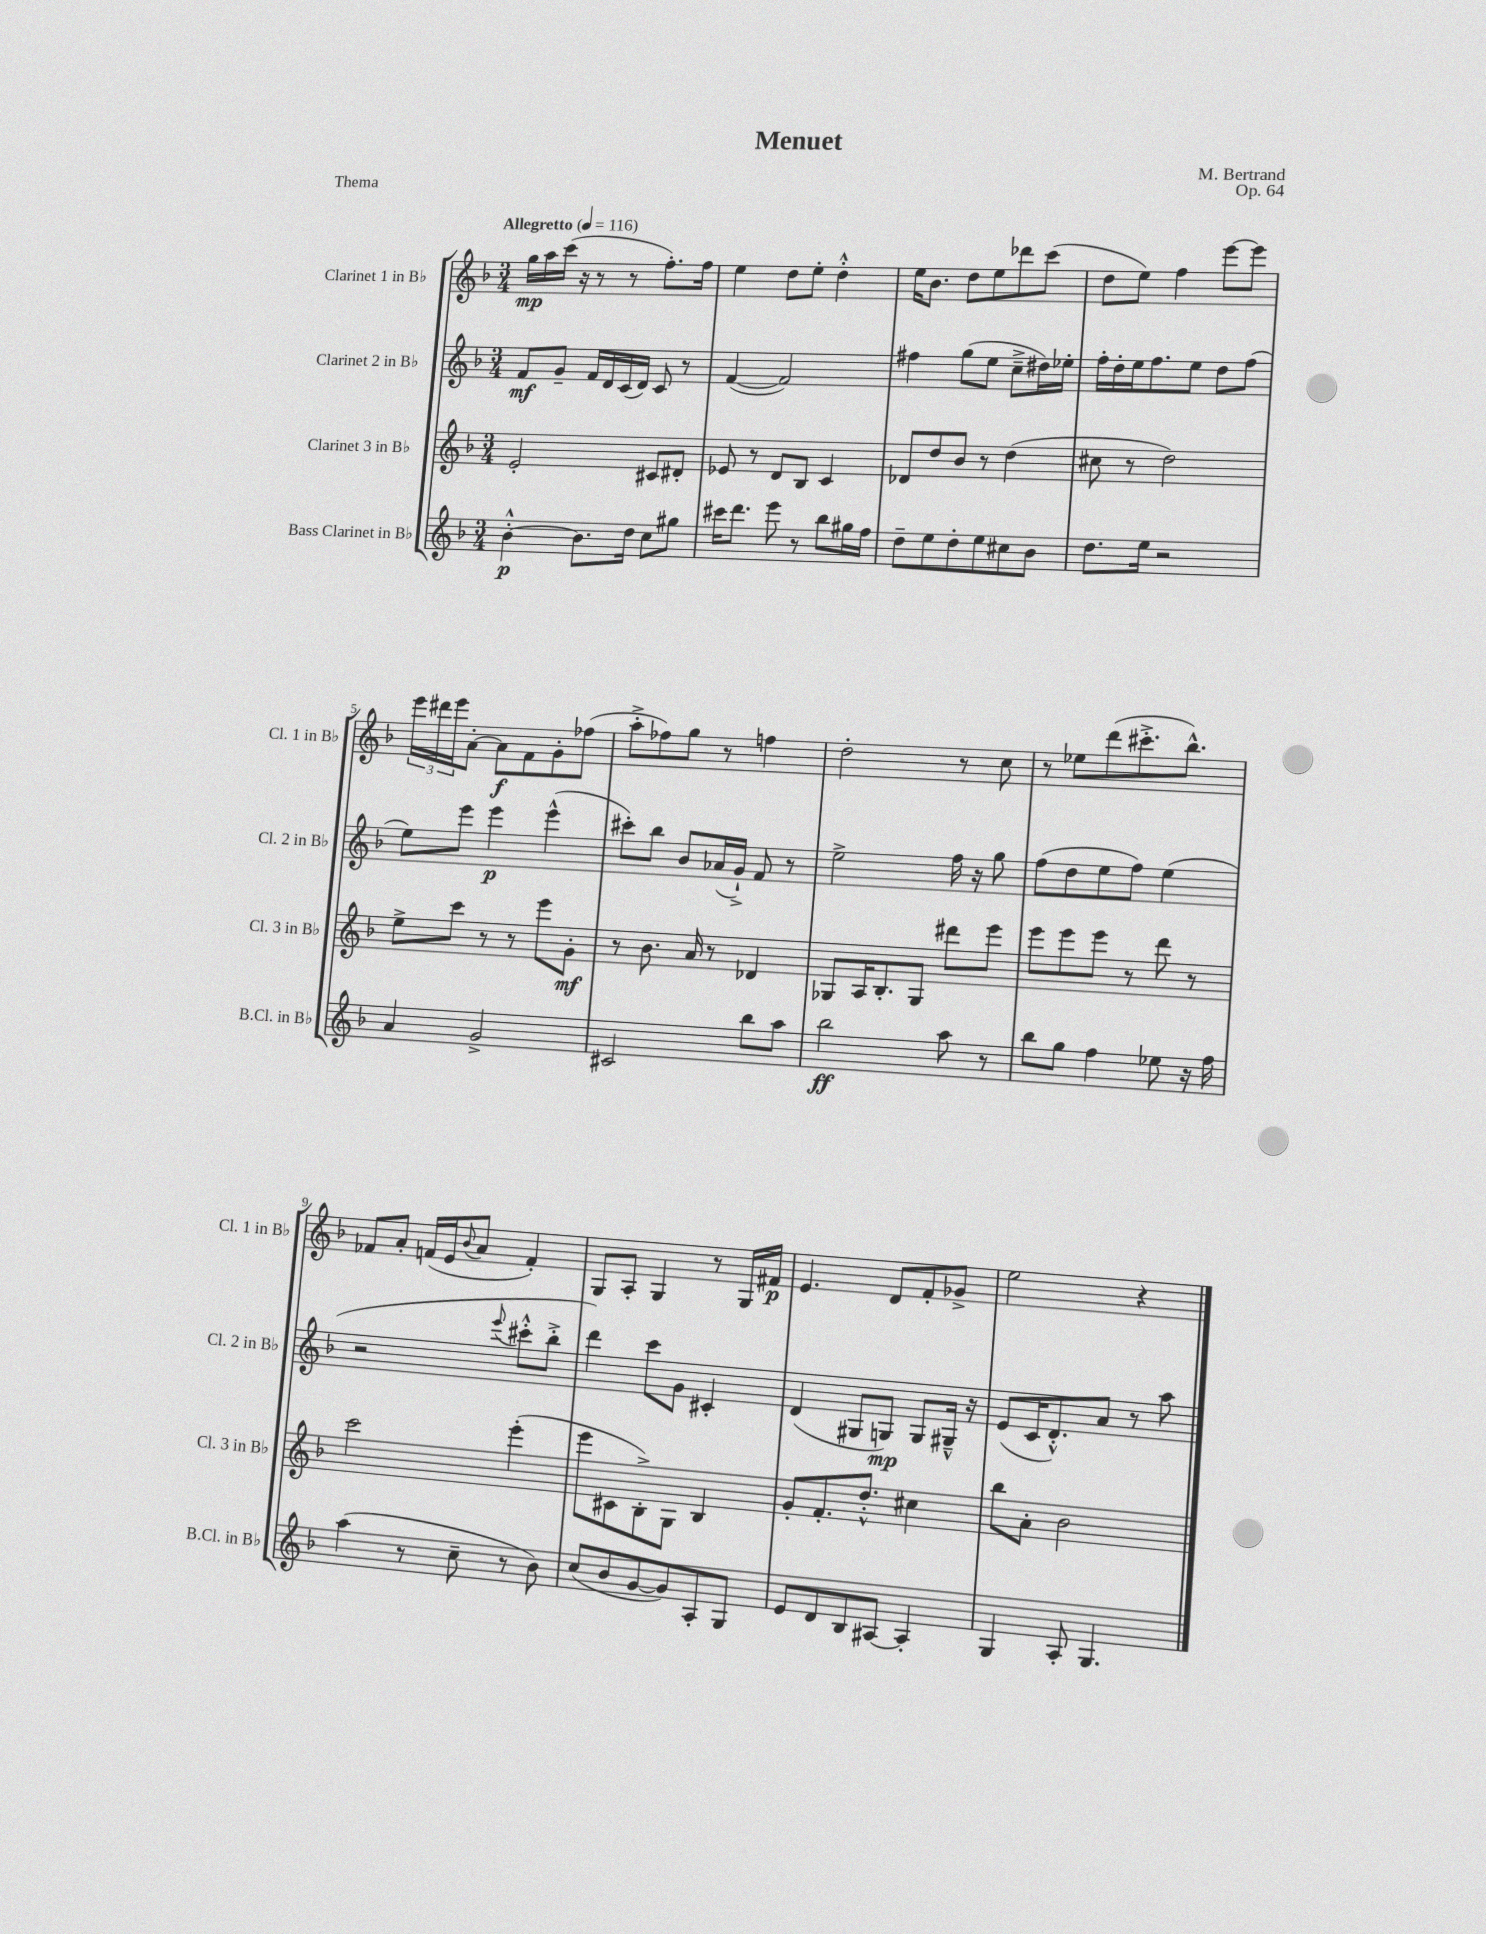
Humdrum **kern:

**kern	**dynam	**kern	**dynam	**kern	**dynam	**kern	**dynam
*part4	*part4	*part3	*part3	*part2	*part2	*part1	*part1
*staff4	*staff4	*staff3	*staff3	*staff2	*staff2	*staff1	*staff1
*I"Bass Clarinet in B♭	*	*I"Clarinet 3 in B♭	*	*I"Clarinet 2 in B♭	*	*I"Clarinet 1 in B♭	*
*I'B.Cl. in B♭	*	*I'Cl. 3 in B♭	*	*I'Cl. 2 in B♭	*	*I'Cl. 1 in B♭	*
*clefG2	*	*clefG2	*	*clefG2	*	*clefG2	*
*k[b-]	*	*k[b-]	*	*k[b-]	*	*k[b-]	*
*M3/4	*	*M3/4	*	*M3/4	*	*M3/4	*
*MM116	*	*MM116	*	*MM116	*	*MM116	*
=1	=1	=1	=1	=1	=1	=1	=1
!	!	!	!	!	!	!LO:TX:a:B:t=Allegretto	!
[4b-'^^\	p	2e'/	.	8f/L	mf	16gg\LL	mp
.	.	.	.	.	.	16aa\	.
.	.	.	.	8g~/J	.	(16ccc\JJ	.
.	.	.	.	.	.	16r	.
8.b-\L]	.	.	.	16f/LL	.	8r	.
.	.	.	.	16d/	.	.	.
.	.	.	.	(16c/	.	8r	.
16dd\Jk	.	.	.	16d/JJ)	.	.	.
8cc\L	.	8c#X/L	.	8c/	.	8.ff'\L)	.
8gg#X\J	.	8d#X'/J	.	8r	.	.	.
.	.	.	.	.	.	16ff\Jk	.
=2	=2	=2	=2	=2	=2	=2	=2
16ccc#X\KL	.	8e-X/	.	([4f/	.	4ee\	.
8.ddd\J	.	.	.	.	.	.	.
.	.	8r	.	.	.	.	.
8eee\	.	8d/L	.	2f/])	.	8dd\L	.
8r	.	8B-/J	.	.	.	8ee'\J	.
8bb-\L	.	4c/	.	.	.	4dd'^^\	.
16gg#X\L	.	.	.	.	.	.	.
16ff\JJ	.	.	.	.	.	.	.
=3	=3	=3	=3	=3	=3	=3	=3
8dd~\L	.	8d-X/L	.	4ff#X\	.	16ee\KL	.
.	.	.	.	.	.	8.b-\J	.
8ee\	.	8dd/	.	.	.	.	.
8dd'\	.	8b-/J	.	(8gg\L	.	8dd\L	.
8ee\	.	8r	.	8ee\J	.	8ee\	.
8cc#X\	.	(4dd\	.	8cc~^\L	.	8ddd-X\	.
8b-\J	.	.	.	16dd#X\L)	.	(8ccc\J	.
.	.	.	.	16ee-X'\JJ	.	.	.
=4	=4	=4	=4	=4	=4	=4	=4
8.dd\L	.	8cc#X\	.	16ff'\LL	.	8dd\L	.
.	.	.	.	16dd'\	.	.	.
.	.	8r	.	16ee\J	.	8ee\J)	.
16ee\Jk	.	.	.	8.ff\	.	.	.
2r	.	2dd\)	.	.	.	4ff\	.
.	.	.	.	8ee\J	.	.	.
.	.	.	.	8dd\L	.	[8eee\L	.
.	.	.	.	(8ff\J	.	8eee\J]	.
!!LO:LB:g=z
=5	=5	=5	=5	=5	=5	=5	=5
4a/	.	8ee^\L	.	8ee\L)	.	24eee\LL	.
.	.	.	.	.	.	24ddd#X\	.
.	.	.	.	.	.	24eee\J	.
.	.	8ccc\J	.	8eee\J	.	[8a'\J	.
2g^/	.	8r	.	4eee\	p	8a\L]	f
.	.	8r	.	.	.	8f\	.
.	.	8eee\L	.	(4eee^^\	.	8g'\	.
.	.	8g'\J	mf	.	.	(8ff-X\J	.
=6	=6	=6	=6	=6	=6	=6	=6
2c#X/	.	8r	.	8ccc#X'\L)	.	8aa'^\L	.
.	.	8.b-\	.	8bb-\J	.	8ff-X\)	.
.	.	.	.	8b-/L	.	8gg\J	.
.	.	16a/	.	.	.	.	.
.	.	8r	.	(16a-X/L	.	8r	.
.	.	.	.	16g`^/JJ)	.	.	.
8bb-\L	.	4d-X/	.	8f/	.	4ffn\	.
8aa\J	.	.	.	8r	.	.	.
=7	=7	=7	=7	=7	=7	=7	=7
2bb-\	ff	8G-X/L	.	2ee^\	.	2dd'\	.
.	.	16A/K	.	.	.	.	.
.	.	8.B-'/	.	.	.	.	.
.	.	8G-/J	.	.	.	.	.
8aa\	.	8ddd#X\L	.	16ff\	.	8r	.
.	.	.	.	16r	.	.	.
8r	.	8eee\J	.	8gg\	.	8cc\	.
=8	=8	=8	=8	=8	=8	=8	=8
8bb-\L	.	8eee\L	.	(8ff\L	.	8r	.
8gg\J	.	8eee\	.	8dd\	.	8ee-X\L	.
4ff\	.	8eee\J	.	8ee\	.	(8ddd\	.
.	.	8r	.	8ff\J)	.	8.ccc#X'^\	.
8ee-X\	.	8ddd\	.	(4ee\	.	.	.
.	.	.	.	.	.	8.bb-^^\J)	.
16r	.	8r	.	.	.	.	.
16ff\	.	.	.	.	.	.	.
!!LO:LB:g=z
=9	=9	=9	=9	=9	=9	=9	=9
(4aa\	.	2ccc\	.	2r	.	8f-X/L	.
.	.	.	.	.	.	8a'/J	.
8r	.	.	.	.	.	(16fn/LL	.
.	.	.	.	.	.	16e/J	.
.	.	.	.	.	.	8qqb-/	.
8cc~\	.	.	.	.	.	8a/J	.
.	.	.	.	8qqeee/	.	.	.
8r	.	(4eee'\	.	8ccc#X'^^\L	.	4f'/)	.
8b-\)	.	.	.	8bb-'^\J	.	.	.
=10	=10	=10	=10	=10	=10	=10	=10
(8cc/L	.	8eee\L	.	4ddd\)	.	8G/L	.
8b-/	.	8c#X\	.	.	.	8A'/J	.
[8g/	.	8B-'^\)	.	8ccc\L	.	4G/	.
8g/])	.	8G\J	.	8g\J	.	.	.
8A'/	.	4B-/	.	4c#X'/	.	8r	.
8G/J	.	.	.	.	.	16G/LL	.
.	.	.	.	.	.	16f#X/JJ	p
=11	=11	=11	=11	=11	=11	=11	=11
8e/L	.	8g'/L	.	(4d/	.	4.e/	.
8d/	.	8.f'/	.	.	.	.	.
8B-/	.	.	.	8G#X/L	.	.	.
.	.	8.dd'^^/J	.	.	.	.	.
[8A#X/J	.	.	.	8Gn/J)	mp	8d/L	.
4A#'/]	.	4cc#X\	.	8G/L	.	8f'/	.
.	.	.	.	16G#X~^^/Jk	.	8g-X^/J	.
.	.	.	.	16r	.	.	.
=12	=12	=12	=12	=12	=12	=12	=12
4G/	.	8bb-\L	.	(8e/L	.	2ee\	.
.	.	8a'\J	.	16c/K	.	.	.
.	.	.	.	8.d'^^/)	.	.	.
8A'/	.	2b-\	.	.	.	.	.
4.G/	.	.	.	8a/J	.	.	.
.	.	.	.	8r	.	4r	.
.	.	.	.	8aa\	.	.	.
==	==	==	==	==	==	==	==
*-	*-	*-	*-	*-	*-	*-	*-
